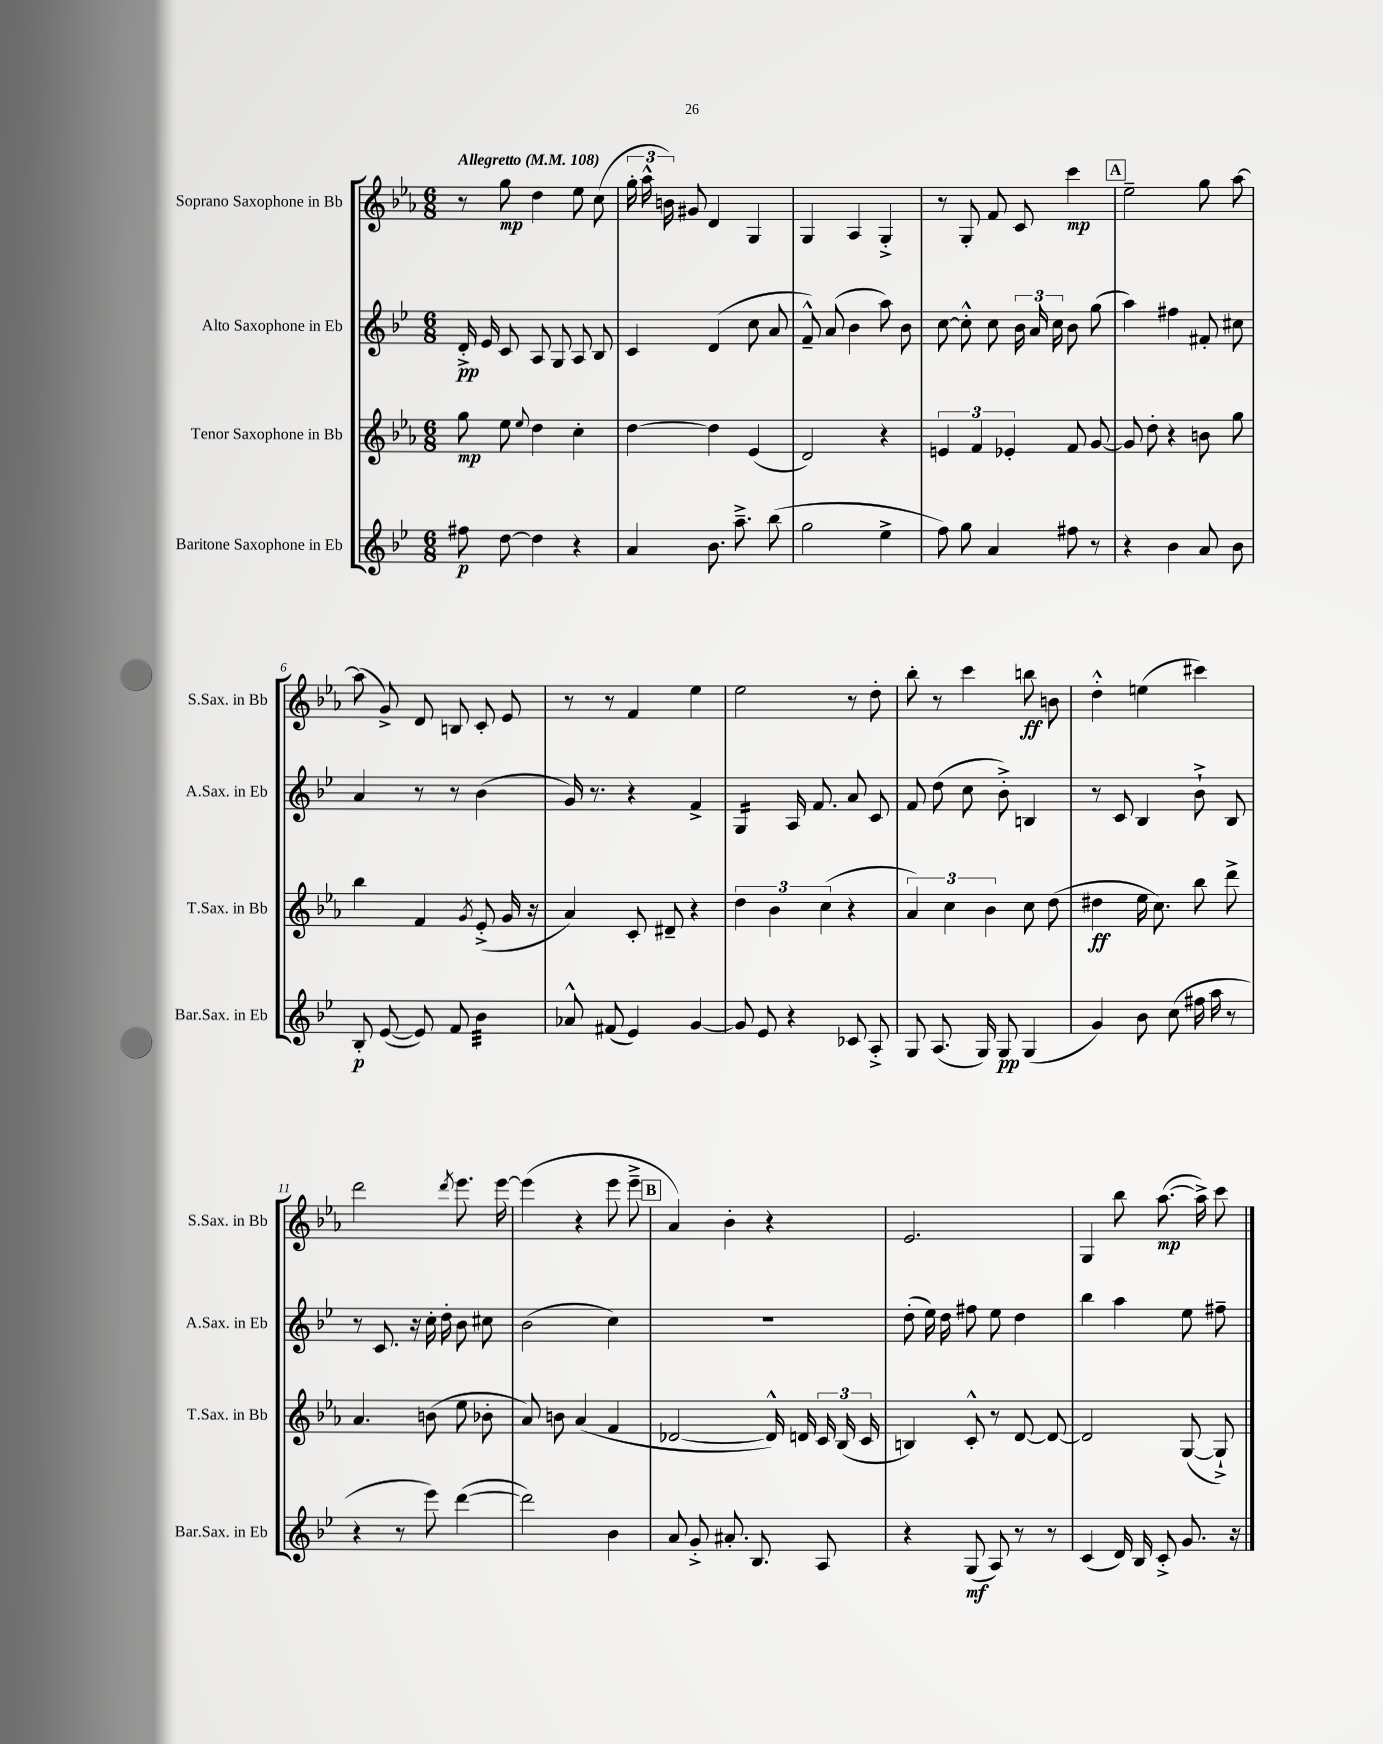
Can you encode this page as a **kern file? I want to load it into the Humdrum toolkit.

**kern	**dynam	**kern	**dynam	**kern	**dynam	**kern	**dynam
*part4	*part4	*part3	*part3	*part2	*part2	*part1	*part1
*staff4	*staff4	*staff3	*staff3	*staff2	*staff2	*staff1	*staff1
*I"Baritone Saxophone in Eb	*	*I"Tenor Saxophone in Bb	*	*I"Alto Saxophone in Eb	*	*I"Soprano Saxophone in Bb	*
*I'Bar.Sax. in Eb	*	*I'T.Sax. in Bb	*	*I'A.Sax. in Eb	*	*I'S.Sax. in Bb	*
*clefG2	*	*clefG2	*	*clefG2	*	*clefG2	*
*k[b-e-]	*	*k[b-e-a-]	*	*k[b-e-]	*	*k[b-e-a-]	*
*M6/8	*	*M6/8	*	*M6/8	*	*M6/8	*
*MM108	*	*MM108	*	*MM108	*	*MM108	*
=1	=1	=1	=1	=1	=1	=1	=1
!	!	!	!	!	!	!LO:TX:a:B:t=Allegretto	!
8ff#X\	p	8gg\	mp	16d'^/	pp	8r	.
.	.	.	.	16e-/	.	.	.
[8dd\	.	8ee-\	.	8c/	.	8gg\	mp
.	.	8qqee-/	.	.	.	.	.
4dd\]	.	4dd\	.	8A/	.	4dd\	.
.	.	.	.	8G/	.	.	.
4r	.	4cc'\	.	8A/	.	8ee-\	.
.	.	.	.	8B-/	.	(8cc\	.
=2	=2	=2	=2	=2	=2	=2	=2
4a/	.	[4dd\	.	4c/	.	24gg'\	.
.	.	.	.	.	.	24aa-^^\	.
.	.	.	.	.	.	24bn\)	.
.	.	.	.	.	.	8g#X/	.
8.b-\	.	4dd\]	.	(4d/	.	4d/	.
8.aa~^\	.	.	.	.	.	.	.
.	.	(4e-/	.	8cc\	.	4G/	.
(8bb-\	.	.	.	8a/	.	.	.
=3	=3	=3	=3	=3	=3	=3	=3
2gg\	.	2d/)	.	8f~^^/)	.	4G/	.
.	.	.	.	(8a/	.	.	.
.	.	.	.	4b-\	.	4A-/	.
4ee-^\	.	4r	.	8aa\)	.	4G'^/	.
.	.	.	.	8b-\	.	.	.
=4	=4	=4	=4	=4	=4	=4	=4
8ff\)	.	6en/	.	[8cc\	.	8r	.
8gg\	.	.	.	8cc'^^\]	.	8G'/	.
.	.	6f/	.	.	.	.	.
4a/	.	.	.	8cc\	.	8f/	.
.	.	6e-X'/	.	.	.	.	.
.	.	.	.	24b-\	.	8c/	.
.	.	.	.	24a/	.	.	.
.	.	.	.	24cc\	.	.	.
8ff#X\	.	8f/	.	8b-\	.	4ccc\	mp
8r	.	[8g/	.	(8gg\	.	.	.
!!LO:REH:place=s1:t=A
=5	=5	=5	=5	=5	=5	=5	=5
4r	.	8g/]	.	4aa\)	.	2ee-~\	.
.	.	8dd'\	.	.	.	.	.
4b-\	.	4r	.	4ff#X\	.	.	.
8a/	.	8bn\	.	8f#X'/	.	8gg\	.
8b-\	.	8gg\	.	8cc#X\	.	[8aa-\	.
!!LO:LB:g=z
=6	=6	=6	=6	=6	=6	=6	=6
8B-'/	p	4bb-\	.	4a/	.	(8aa-\]	.
([8e-/	.	.	.	.	.	8g^/)	.
8e-/])	.	4f/	.	8r	.	8d/	.
8f/	.	.	.	8r	.	8Bn/	.
.	.	8qg/	.	.	.	.	.
*tremolo	*	*	*	*	*	*	*
32b-\LLL	.	(8e-'^/	.	(4b-\	.	8c'/	.
32b-\	.	.	.	.	.	.	.
32b-\	.	.	.	.	.	.	.
32b-\	.	.	.	.	.	.	.
32b-\	.	16g/	.	.	.	8e-/	.
32b-\	.	.	.	.	.	.	.
32b-\	.	16r	.	.	.	.	.
32b-\JJJ	.	.	.	.	.	.	.
*Xtremolo	*	*	*	*	*	*	*
=7	=7	=7	=7	=7	=7	=7	=7
8a-X^^/	.	4a-/)	.	16g/)	.	8r	.
.	.	.	.	8.r	.	.	.
(8f#X/	.	.	.	.	.	8r	.
4e-/)	.	8c'/	.	4r	.	4f/	.
.	.	8d#X~/	.	.	.	.	.
[4g/	.	4r	.	4f^/	.	4ee-\	.
=8	=8	=8	=8	=8	=8	=8	=8
*	*	*	*	*tremolo	*	*	*
8g/]	.	6dd\	.	16G/LL	.	2ee-\	.
.	.	.	.	16G/	.	.	.
8e-/	.	.	.	16G/	.	.	.
.	.	6b-\	.	.	.	.	.
.	.	.	.	16G/JJ	.	.	.
*	*	*	*	*Xtremolo	*	*	*
4r	.	.	.	16A/	.	.	.
.	.	.	.	8.f/	.	.	.
.	.	(6cc\	.	.	.	.	.
8c-X/	.	4r	.	8a/	.	8r	.
8A'^/	.	.	.	8c/	.	8dd'\	.
=9	=9	=9	=9	=9	=9	=9	=9
8G/	.	6a-/)	.	8f/	.	8bb-'\	.
(8.A/	.	.	.	(8dd\	.	8r	.
.	.	6cc\	.	.	.	.	.
.	.	.	.	8cc\	.	4ccc\	.
16G/)	.	.	.	.	.	.	.
.	.	6b-\	.	.	.	.	.
8G/	pp	.	.	8b-'^\)	.	.	.
(4G/	.	8cc\	.	4Bn/	.	8bbn\	ff
.	.	(8dd\	.	.	.	8bn\	.
=10	=10	=10	=10	=10	=10	=10	=10
4g/)	.	4dd#X\	ff	8r	.	4dd'^^\	.
.	.	.	.	8c/	.	.	.
8b-\	.	16ee-\	.	4B-/	.	(4een\	.
.	.	8.cc\)	.	.	.	.	.
(8cc\	.	.	.	.	.	.	.
16ff#X\	.	8bb-\	.	8b-`^\	.	4ccc#X\)	.
16aa\	.	.	.	.	.	.	.
8r	.	8ddd^\	.	8B-/	.	.	.
!!LO:LB:g=z
=11	=11	=11	=11	=11	=11	=11	=11
4r	.	4.a-/	.	8r	.	2ddd\	.
.	.	.	.	8.c/	.	.	.
8r	.	.	.	.	.	.	.
.	.	.	.	16r	.	.	.
8eee-\)	.	(8bn\	.	16cc'\	.	.	.
.	.	.	.	16dd'\	.	.	.
.	.	.	.	.	.	8qddd/	.
([4ddd\	.	8ee-\	.	8b-\	.	8.eee-\	.
.	.	8b-X'\	.	8cc#X\	.	.	.
.	.	.	.	.	.	[16eee-\	.
=12	=12	=12	=12	=12	=12	=12	=12
2ddd\])	.	8a-/)	.	(2b-\	.	(4eee-\]	.
.	.	8bn\	.	.	.	.	.
.	.	(4a-/	.	.	.	4r	.
4b-\	.	4f/	.	4cc\)	.	8eee-\	.
.	.	.	.	.	.	8eee-~^\	.
!!LO:REH:place=s1:t=B
=13	=13	=13	=13	=13	=13	=13	=13
8a/	.	[2d-X/	.	2.r	.	4a-/)	.
8g'^/	.	.	.	.	.	.	.
8.a#X'/	.	.	.	.	.	4b-'\	.
8.B-/	.	.	.	.	.	.	.
.	.	16d-^^/])	.	.	.	4r	.
.	.	16dn/	.	.	.	.	.
8A/	.	24c/	.	.	.	.	.
.	.	(24B-/	.	.	.	.	.
.	.	24c/	.	.	.	.	.
=14	=14	=14	=14	=14	=14	=14	=14
4r	.	4Bn/)	.	(8dd'\	.	2.e-/	.
.	.	.	.	16ee-\)	.	.	.
.	.	.	.	16dd\	.	.	.
(8G/	mf	8c'^^/	.	8ff#X\	.	.	.
8A/)	.	8r	.	8ee-\	.	.	.
8r	.	[8d/	.	4dd\	.	.	.
8r	.	8d/_	.	.	.	.	.
=15	=15	=15	=15	=15	=15	=15	=15
(4c/	.	2d/]	.	4bb-\	.	4G/	.
16d/)	.	.	.	4aa\	.	8bb-\	.
16B-/	.	.	.	.	.	.	.
8c'^/	.	.	.	.	.	([8.aa-\	mp
8.g/	.	([8G/	.	8ee-\	.	.	.
.	.	.	.	.	.	16aa-^\])	.
.	.	8G`^/])	.	8ff#X~\	.	8ccc\	.
16r	.	.	.	.	.	.	.
==	==	==	==	==	==	==	==
*-	*-	*-	*-	*-	*-	*-	*-
